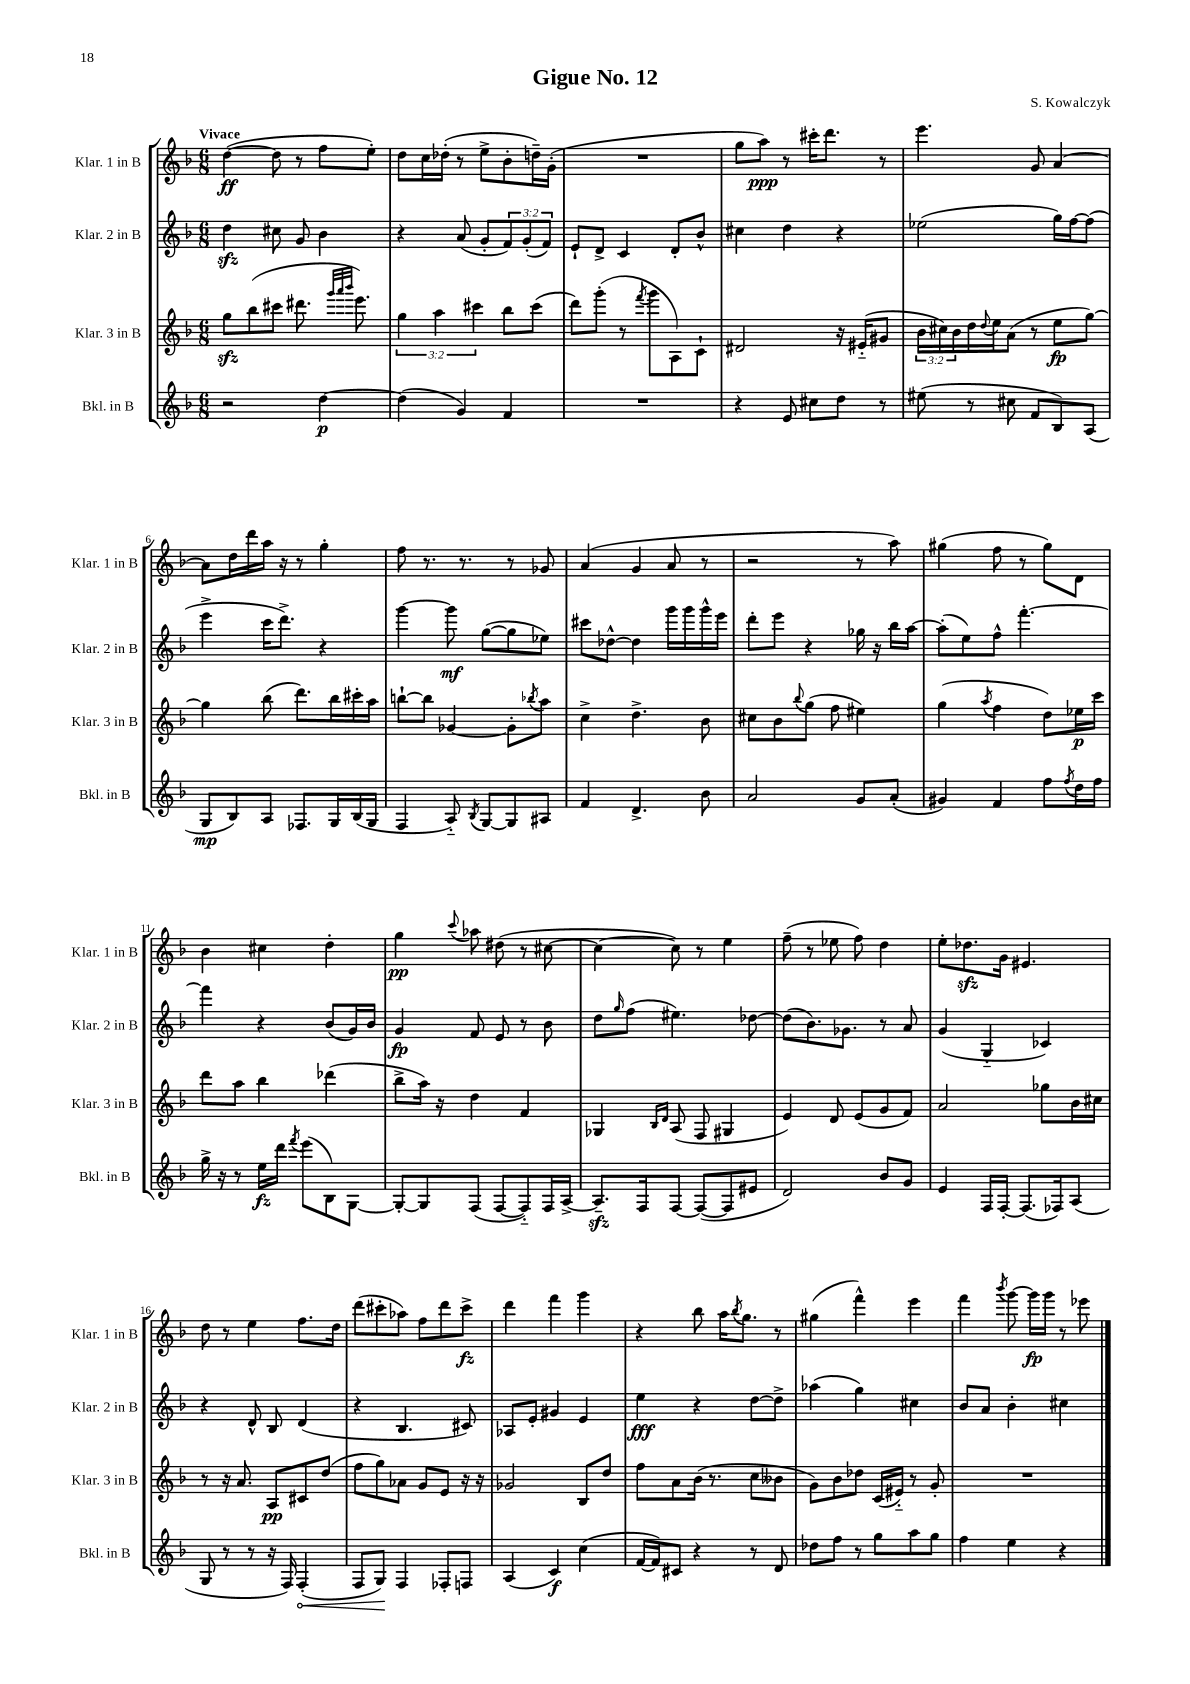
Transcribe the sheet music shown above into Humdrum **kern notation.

**kern	**kern	**kern	**kern
*staff4	*staff3	*staff2	*staff1
*clefG2	*clefG2	*clefG2	*clefG2
*k[b-]	*k[b-]	*k[b-]	*k[b-]
*M6/8	*M6/8	*M6/8	*M6/8
2r	8gg	4dd	([4dd
.	(8bb-	.	.
.	8ccc#	8cc#	8dd]
.	8.ddd#	8g	8r
[4dd	.	4b-	8ff
.	32qqggg	.	.
.	32qqaaa	.	.
.	32qqbbb-	.	.
.	8.eee)	.	.
.	.	.	8ee')
=	=	=	=
(4dd]	6gg	4r	8dd
.	.	.	16cc
.	6aa	.	.
.	.	.	(16dd-'
4g)	.	(8a	8r
.	6ccc#	.	.
.	.	8g'	8ee^
4f	8bb-	12f)	8b-'
.	.	(12g'	.
.	(8ccc#	.	16dd~)
.	.	12f)	.
.	.	.	(16g'
=	=	=	=
2.r	8ddd)	8e`	2.r
.	(8ggg'	8d^	.
.	8r	4c	.
.	8qfff	.	.
.	8ggg	.	.
.	8A)	8d'	.
.	8c`	8b-^^	.
=	=	=	=
4r	2d#	4cc#	8gg
.	.	.	8aa)
8e	.	4dd	8r
8cc#	.	.	16ccc#'
.	.	.	8.ddd
8dd	16r	4r	.
.	(16e#'~	.	.
8r	8g#	.	8r
=	=	=	=
(8ee#	24b-	(2ee-	4.eee
.	24cc#)	.	.
.	24b-	.	.
8r	16dd	.	.
.	8qqdd	.	.
.	16ee	.	.
8cc#	(8a	.	.
8f	8r	.	8g
8B-)	8ee	16gg)	[4a
.	.	[16ff	.
(8A	[8gg)	(8ff]	.
=	=	=	=
8G	4gg]	4eee^	8a]
8B-)	.	.	16dd
.	.	.	16ddd
8A	(8bb-	16ccc	16aa
.	.	8.ddd^)	16r
8.F-	8.ddd)	.	8r
.	.	4r	4gg'
16G	16bb-	.	.
(16B-	16ccc#'	.	.
16G	16aa	.	.
=	=	=	=
4F	[8bb`	[4ggg	8ff
.	8bb]	.	8.r
8A'~)	[4g-	8ggg]	.
.	.	.	8.r
8qB-	.	.	.
[8G	.	([8gg	.
8G]	8g-']	8gg]	8r
.	8qbb-	.	.
8A#	8aa	8ee-)	8g-
=	=	=	=
4f	4cc^	8ccc#	(4a
.	.	[8dd-^^	.
4.d^	4.dd^	4dd-]	4g
.	.	16ggg	8a
.	.	16ggg	.
8b-	8b-	16ggg^^	8r
.	.	16eee	.
=	=	=	=
2a	8cc#	8ddd'	2r
.	8b-	8eee	.
.	8qqbb-	.	.
.	(8gg	4r	.
.	8ff	.	.
8g	4ee#)	16gg-	8r
.	.	16r	.
(8a'	.	16bb-	8aa)
.	.	[16aa	.
=	=	=	=
4g#)	(4gg	(8aa']	(4gg#
.	.	8ee)	.
.	8qaa	.	.
4f	4ff	8ff^^	8ff
.	.	[4.fff'	8r
8ff	8dd)	.	8gg#)
8qff	.	.	.
16dd	16ee-	.	8d
16ff	16ccc	.	.
=	=	=	=
16gg^	8ddd	4fff]	4b-
16r	.	.	.
8r	8aa	.	.
16ee	4bb-	4r	4cc#
16ddd	.	.	.
8qfff	.	.	.
(8eee	.	.	.
8B-)	(4ddd-	(8b-	4dd'
[8G	.	16g)	.
.	.	16b-	.
=	=	=	=
8G'_	8bb-^	4g	4gg
8G]	16aa)	.	.
.	16r	.	.
.	.	.	8qqccc
(8F	4dd	8f	8aa-
[8F	.	8e	(8dd#
8F'~])	4f	8r	8r
16F	.	8b-	[8cc#
[16A^	.	.	.
=	=	=	=
8.A~]	4G-	8dd	4cc#_
.	.	16qqgg	.
.	.	(8ff	.
16F	.	.	.
.	16qqB-	.	.
.	16qqd	.	.
[8F	(8A	4.ee#)	8cc#])
(8F_	8F	.	8r
8F]	4G#	.	4ee
8e#	.	[8dd-	.
=	=	=	=
2d)	4e)	(8dd-]	(8ff~
.	.	8.b-)	8r
.	8d	.	8ee-
.	.	8.g-	.
.	(8e	.	8ff)
8b-	8g	8r	4dd
8g	8f)	8a	.
=	=	=	=
4e	2a	(4g	8ee'
.	.	.	8.dd-
16F	.	4G'~	.
[16F'	.	.	16g
(8.F]	.	.	4.e#
.	8gg-	4c-)	.
16F-)	.	.	.
(8A	16b-	.	.
.	16cc#	.	.
=	=	=	=
8G	8r	4r	8dd
8r	16r	.	8r
.	8.a	.	.
8r	.	8d^^	4ee
16r	8A	8B-	.
16F)	.	.	.
(4F'	8c#	(4d	8.ff
.	(8dd	.	.
.	.	.	16dd
=	=	=	=
8F	8ff	4r	(8ddd
8G)	8gg)	.	8ccc#'
4F	8a-	4.B-	8aa-)
.	8g	.	8ff
8F-'	8e	.	8ddd
8F	16r	8c#)	8ccc#^
.	16r	.	.
=	=	=	=
(4A	2g-	8A-	4ddd
.	.	8e'	.
4c)	.	4g#	4fff
(4cc	8B-	4e	4ggg
.	8dd	.	.
=	=	=	=
[16f	8ff	4ee	4r
16f])	.	.	.
8c#	8a	.	.
4r	(16b-	4r	8bb-
.	8.r	.	.
.	.	.	16aa
.	.	.	8qbb-
.	.	.	8.gg
8r	8cc	[8dd	.
8d	8b--	8dd^]	8r
=	=	=	=
8dd-	8g)	(4aa-	(4gg#
8ff	8b-	.	.
8r	8dd-	4gg)	4fff^^)
8gg	(16c	.	.
.	16e#'~)	.	.
8aa	8r	4cc#	4eee
8gg	8g'	.	.
=	=	=	=
4ff	2.r	8b-	4fff
.	.	8a	.
.	.	.	8qbbb-
4ee	.	4b-'	[8ggg
.	.	.	16ggg]
.	.	.	16ggg
4r	.	4cc#	8r
.	.	.	8eee-
==	==	==	==
*-	*-	*-	*-
